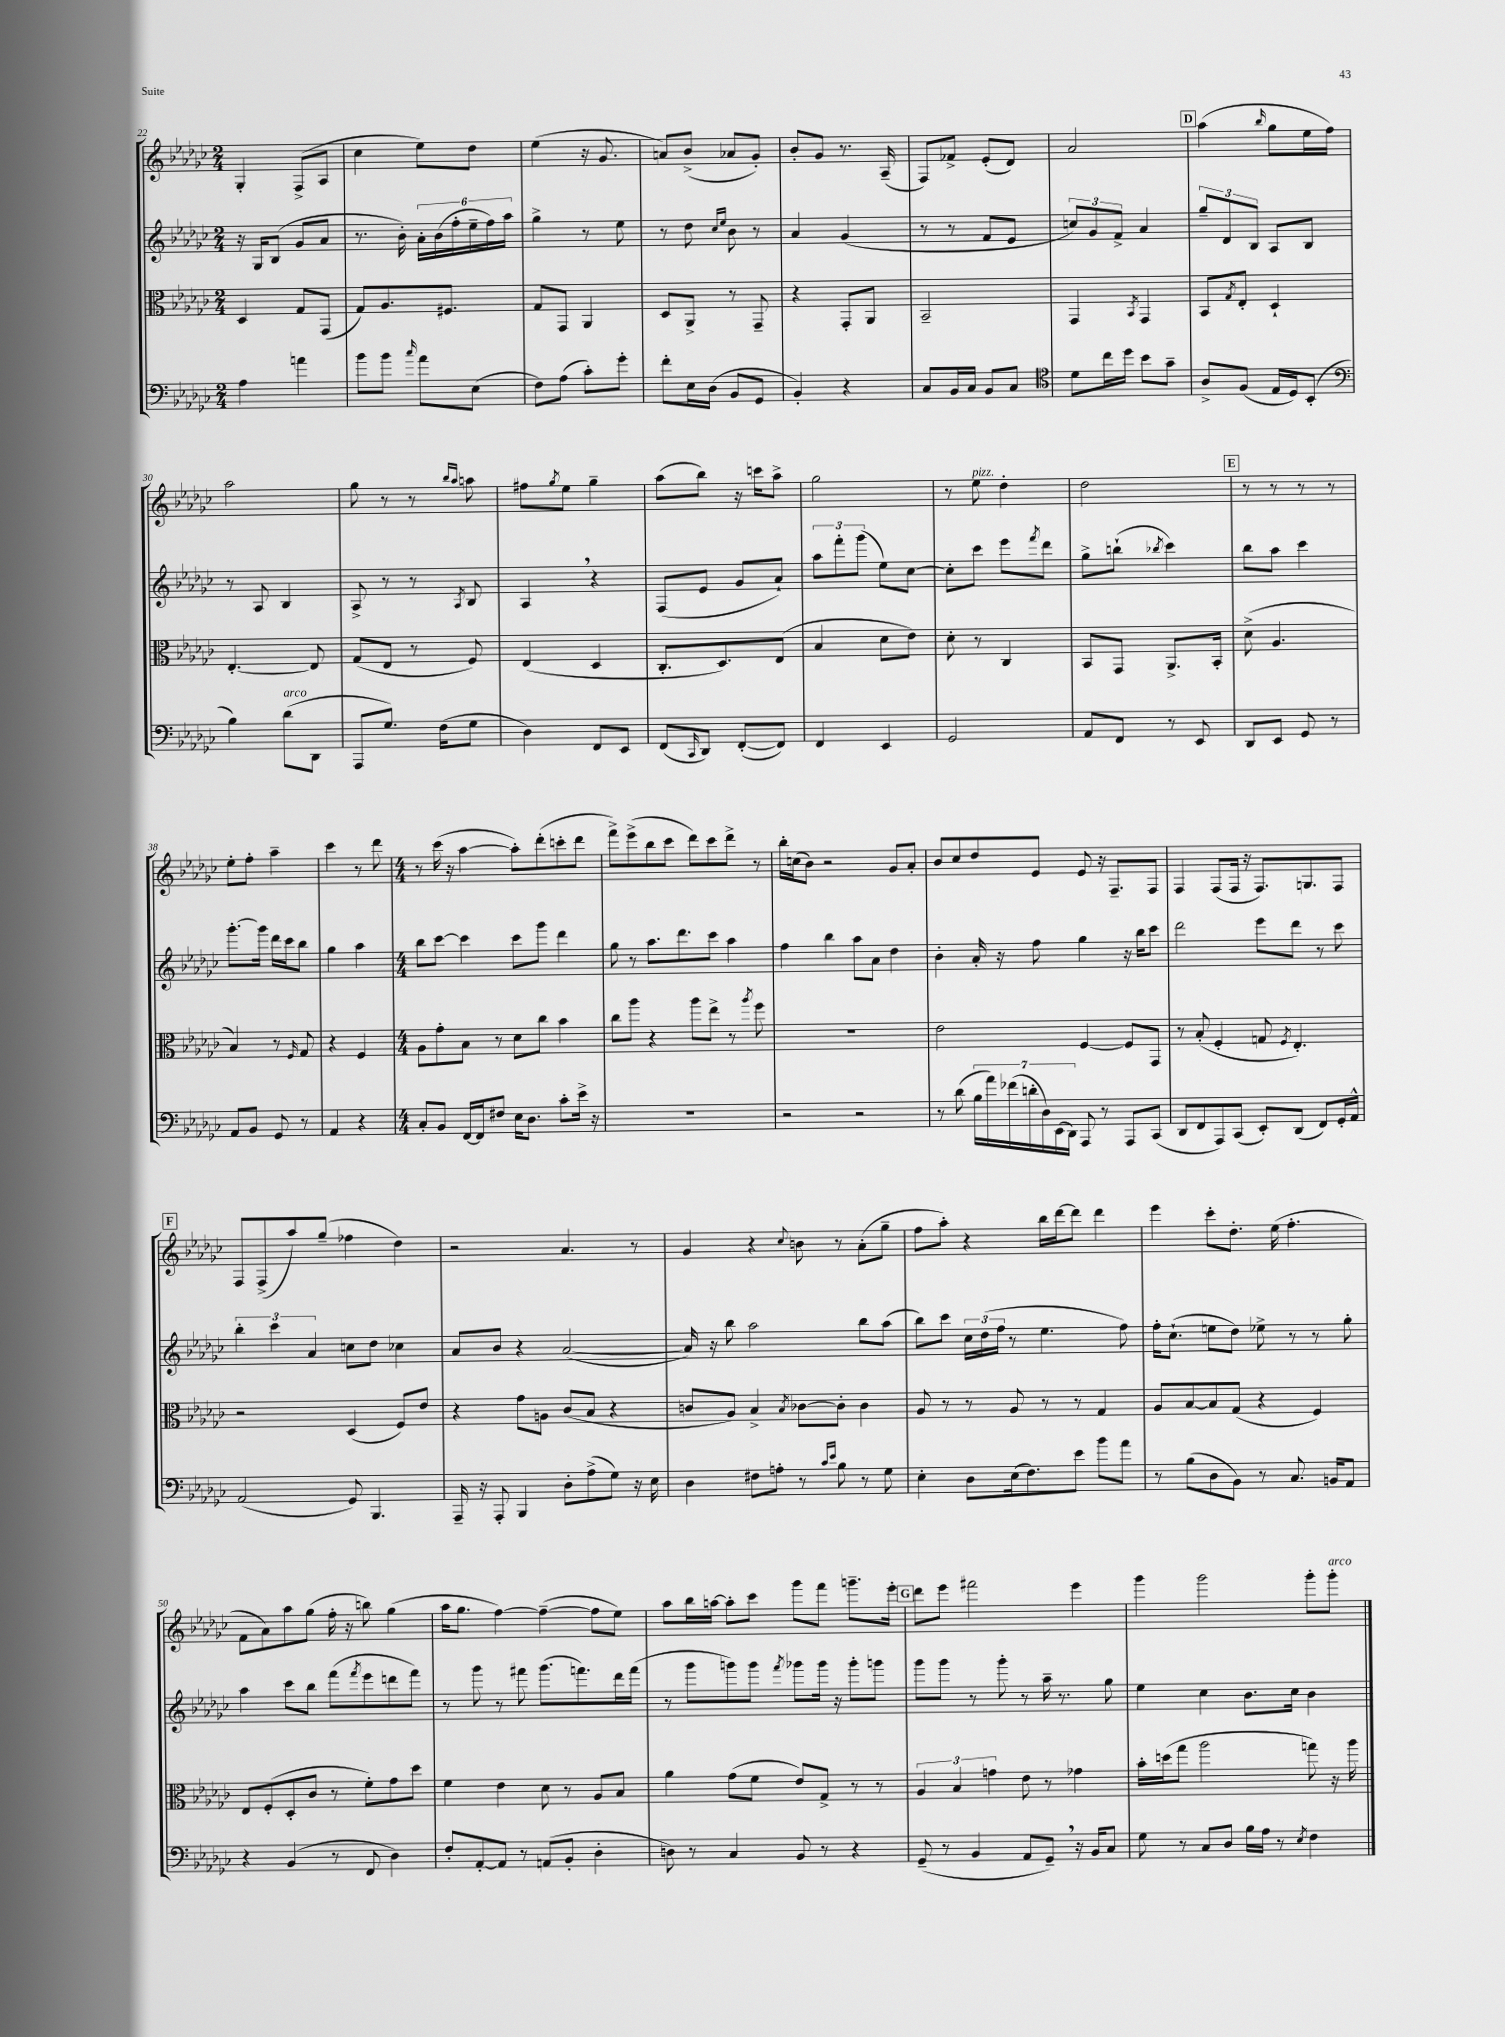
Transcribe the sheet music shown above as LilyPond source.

<<
\new StaffGroup <<
\new Staff = "s0" {
    \clef treble \key ges \major \numericTimeSignature \time 2/4
    ges4-. f8->( aes8 |
    ces''4 ees''8) des''8 |
    ees''4( r16 ges'8. |
    a'8) bes'8->( aes'8 ges'8-.) |
    bes'8-. ges'8 r8. aes16--( |
    f8) fes'8-> ees'8-.( des'8) |
    aes'2 |
    \mark \markup { \box "D" } aes''4( \grace { bes''16 } ges''8 ees''16 f''16) |
    aes''2 |
    ges''8 r8 r8 \grace { bes''16 aes''16 } a''8 |
    fis''8 \acciaccatura { ges''8 } ees''8 ges''4-- |
    aes''8( bes''8) r16 c'''16 aes''8-> |
    ges''2 |
    r8 ees''8^\markup { \italic "pizz." } des''4-. |
    des''2 |
    \mark \markup { \box "E" } r8 r8 r8 r8 |
    ees''8-. f''8-. aes''4-- |
    ces'''4 r8 des'''8 |
    \numericTimeSignature \time 4/4 r8 ces'''16( r16 aes''4~ aes''8-.) des'''8-.( c'''8-. des'''8 |
    f'''8->) ees'''8->( bes''8 ces'''8 des'''8) ces'''8 des'''8-> r8 |
    bes''16-. c''16( bes'8) r2 ges'8 aes'8-. |
    bes'8 ces''8 des''8 ees'8 ees'8 r16 f8.-- f8 |
    f4 f8( f16 r16 f8.) g8. f8 |
    \mark \markup { \box "F" } f8 f8->( aes''8) ges''8--( fes''4 des''4) |
    r2 aes'4. r8 |
    ges'4 r4 \appoggiatura { ces''8 } b'8 r8 aes'8-.( ges''8-- |
    f''8 aes''8-.) r4 bes''16 des'''16~ des'''8 des'''4 |
    ees'''4 ces'''8-. des''8.-. ees''16( f''4.-. |
    f'8 aes'8) aes''8 ges''8( f''16-. r16 b''8) ges''4( |
    aes''16 ges''8. f''4~) f''4~--( f''8 ees''8) |
    aes''8 bes''16 a''16~ a''8-. ces'''8 ges'''8 f'''8 g'''8.-- ees'''16-. |
    \mark \markup { \box "G" } des'''8 ees'''8 fis'''2 ees'''4 |
    ges'''4 ges'''2 ges'''8-. ges'''8-.^\markup { \italic "arco" } \bar "|." |
}
\new Staff = "s1" {
    \clef treble \key ges \major \numericTimeSignature \time 2/4
    r16 ges16 bes8( ges'8 aes'8 |
    r8. bes'16-.) \tuplet 6/4 { aes'16-. bes'16( f''16-. ees''16-- f''16) aes''16 } |
    ges''4-> r8 ees''8 |
    r8 des''8 \grace { ces''16 ees''16 } bes'8 r8 |
    aes'4 ges'4( |
    r8 r8 f'8 ees'8 |
    \tuplet 3/2 { c''8) ges'8 f'8-> } aes'4 |
    \mark \markup { \box "D" } \tuplet 3/2 { ges''8-- des'8 bes8 } aes8 bes8 |
    r8 aes8 bes4 |
    aes8-> r8 r8 \acciaccatura { aes8 } bes8 |
    aes4 \breathe r4 |
    f8( ees'8 ges'8 aes'8-!) |
    \tuplet 3/2 { aes''8 f'''8-. ges'''8( } ees''8) ces''8~ |
    ces''8-. ces'''8 ees'''8 \acciaccatura { f'''8 } des'''8 |
    ges''8-> b''8-!( \acciaccatura { bes''8 } ces'''4) |
    \mark \markup { \box "E" } bes''8 aes''8 ces'''4 |
    ges'''8.~-. ges'''16 des'''16 ces'''16 bes''8 |
    ges''4 aes''4 |
    \numericTimeSignature \time 4/4 bes''8 ces'''8~ ces'''4 ces'''8 ges'''8 des'''4 |
    ges''8 r8 aes''8. des'''8. ces'''8 aes''4 |
    f''4 bes''4 aes''8 aes'8 des''4 |
    bes'4-. aes'16-. r16 f''8 ges''4 r16 bes''16 ces'''8 |
    des'''2 ees'''8 des'''8 r8 ces'''8 |
    \mark \markup { \box "F" } \tuplet 3/2 { bes''4-. ces'''4 aes'4 } c''8 des''8 ces''4 |
    aes'8 bes'8 r4 aes'2~( |
    aes'16) r16 bes''8 aes''2 bes''8 aes''8( |
    bes''8) ces'''8 \tuplet 3/2 { ces''16 des''16( f''16 } r8 ees''4. f''8) |
    f''16-. ces''8.-!( e''8 des''8) ees''8-> r8 r8 ges''8-. |
    aes''4 ces'''8 bes''8 f'''8( \acciaccatura { f'''8 } ees'''8 d'''8 f'''8) |
    r8 ges'''8 r8 fis'''8 ges'''8.( f'''8.) des'''16 f'''16( |
    r8 ges'''8 g'''8) g'''8 \acciaccatura { f'''8 } ges'''8 ges'''16 r16 ges'''8-. g'''8 |
    \mark \markup { \box "G" } ges'''8 ges'''8 r8 ges'''8-. r8 aes''16-- r8. ges''8 |
    ees''4 ces''4 bes'8. ces''16 bes'4 \bar "|." |
}
\new Staff = "s2" {
    \clef alto \key ges \major \numericTimeSignature \time 2/4
    des4 ges8 ges,8( |
    ges8) aes8. fis8. |
    ges8 ges,8 aes,4 |
    des8 aes,8-> r8 ges,8-- |
    r4 ges,8-. aes,8 |
    bes,2-- |
    ges,4 \acciaccatura { bes,8 } ges,4 |
    \mark \markup { \box "D" } bes,8 \acciaccatura { ges8 } ees8-. des4-! |
    ees4.~-. ees8 |
    ges8( ees8 r8 f8) |
    ees4( des4 |
    ces8.-. des8.) ees8( |
    bes4 des'8 ees'8) |
    des'8-. r8 ces4 |
    bes,8 ges,8 aes,8.-> bes,16-. |
    \mark \markup { \box "E" } des'8->( aes4. |
    bes4) r8 \grace { f16 } ges8 |
    r4 f4 |
    \numericTimeSignature \time 4/4 aes8 ges'8-. bes8 r8 des'8 ces''8 bes'4 |
    ces''8 aes''8 r4 aes''8 ees''8-> r8 \acciaccatura { aes''8 } f''8 |
    R1 |
    ees'2 f4~ f8 ges,8 |
    r8 bes8-.( f4-. g8 \acciaccatura { f8 } ees4.-.) |
    \mark \markup { \box "F" } r2 des4( f8) ees'8 |
    r4 ges'8 a8 ces'8( bes8 r4 |
    c'8 aes8) bes4-> \acciaccatura { bes8 } ces'8~ ces'8-. ces'4 |
    aes8 r8 r8 aes8 r8 r8 ges4 |
    aes8 bes8~ bes8 ges8( r4 f4) |
    ees8 f8-.( des8-. ces'8 r8 f'8-.) ges'8 des''8 |
    f'4 ees'4 des'8 r8 aes8 bes8 |
    aes'4 ges'8( f'8 ees'8) ges8-> r8 r8 |
    \mark \markup { \box "G" } \tuplet 3/2 { aes4 bes4 g'4 } ees'8 r8 ges'4 |
    bes'16-. d''16( ges''8 aes''2 g''8) r16 aes''16 \bar "|." |
}
\new Staff = "s3" {
    \clef bass \key ges \major \numericTimeSignature \time 2/4
    aes4 a'4 |
    bes'8 bes'8 \grace { ces''16 } aes'8 ees8( |
    f8) aes8( ces'8-.) ges'8-. |
    f'8-. ees16 des16( bes,8 ges,8 |
    bes,4-.) r4 |
    ces8 bes,16 ces16 bes,8 ces8 |
    \clef tenor des'8 ces''16 des''16 bes'8 ges'8-- |
    \mark \markup { \box "D" } aes8-> f8( ees16 des16) bes,8-.( |
    \clef bass bes4) des'8^\markup { \italic "arco" }( des,8 |
    aes,,8 ges8.) f16( ges8 |
    des4) f,8 ees,8 |
    f,8( \grace { ces,16 } des,8) f,8~-.( f,8) |
    f,4 ees,4 |
    ges,2 |
    aes,8 f,8 r8 ees,8 |
    \mark \markup { \box "E" } des,8 ees,8 ges,8 r8 |
    aes,8 bes,8 ges,8 r8 |
    aes,4 r4 |
    \numericTimeSignature \time 4/4 ces8-. bes,8 f,16~ f,16 fis8 ees16 des8. ces'8-. ees'16-> r16 |
    R1 |
    r2 r2 |
    r8 des'8( \tuplet 7/4 { bes16 aes'16) fes'16( d'16-. des16) ees,16( des,16) } aes,,8 r8 aes,,8 ces,8( |
    des,8 f,8 aes,,8) ces,8( ees,8-.) des,8( f,8) ges,16-. aes,16-^ |
    \mark \markup { \box "F" } aes,2( ges,8) bes,,4. |
    aes,,16-- r16 aes,,8-. bes,,4 des8-. aes8->( ges8) r16 ees16 |
    des4 fis8 a8-. r8 \grace { ces'16 ees'16 } bes8 r8 ges8 |
    ees4-. des8 ees16( f8.) ees'8 bes'8 aes'8 |
    r8 bes8( des8 bes,8) r8 ces8. b,16 aes,8 |
    r4 bes,4( r8 f,8 des4) |
    f8-. aes,8~-. aes,8 r8 a,8( bes,8-. des4-. |
    d8) r8 ces4 bes,8 r8 r4 |
    \mark \markup { \box "G" } ges,8--( r8 bes,4 aes,8 ges,8--) \breathe r16 bes,16 ces8 |
    ges8 r8 ces8 des8 bes16 aes16 r8 \acciaccatura { ees8 } f4 \bar "|." |
}
>>
>>
\layout { \context { \Score currentBarNumber = #22 } }
